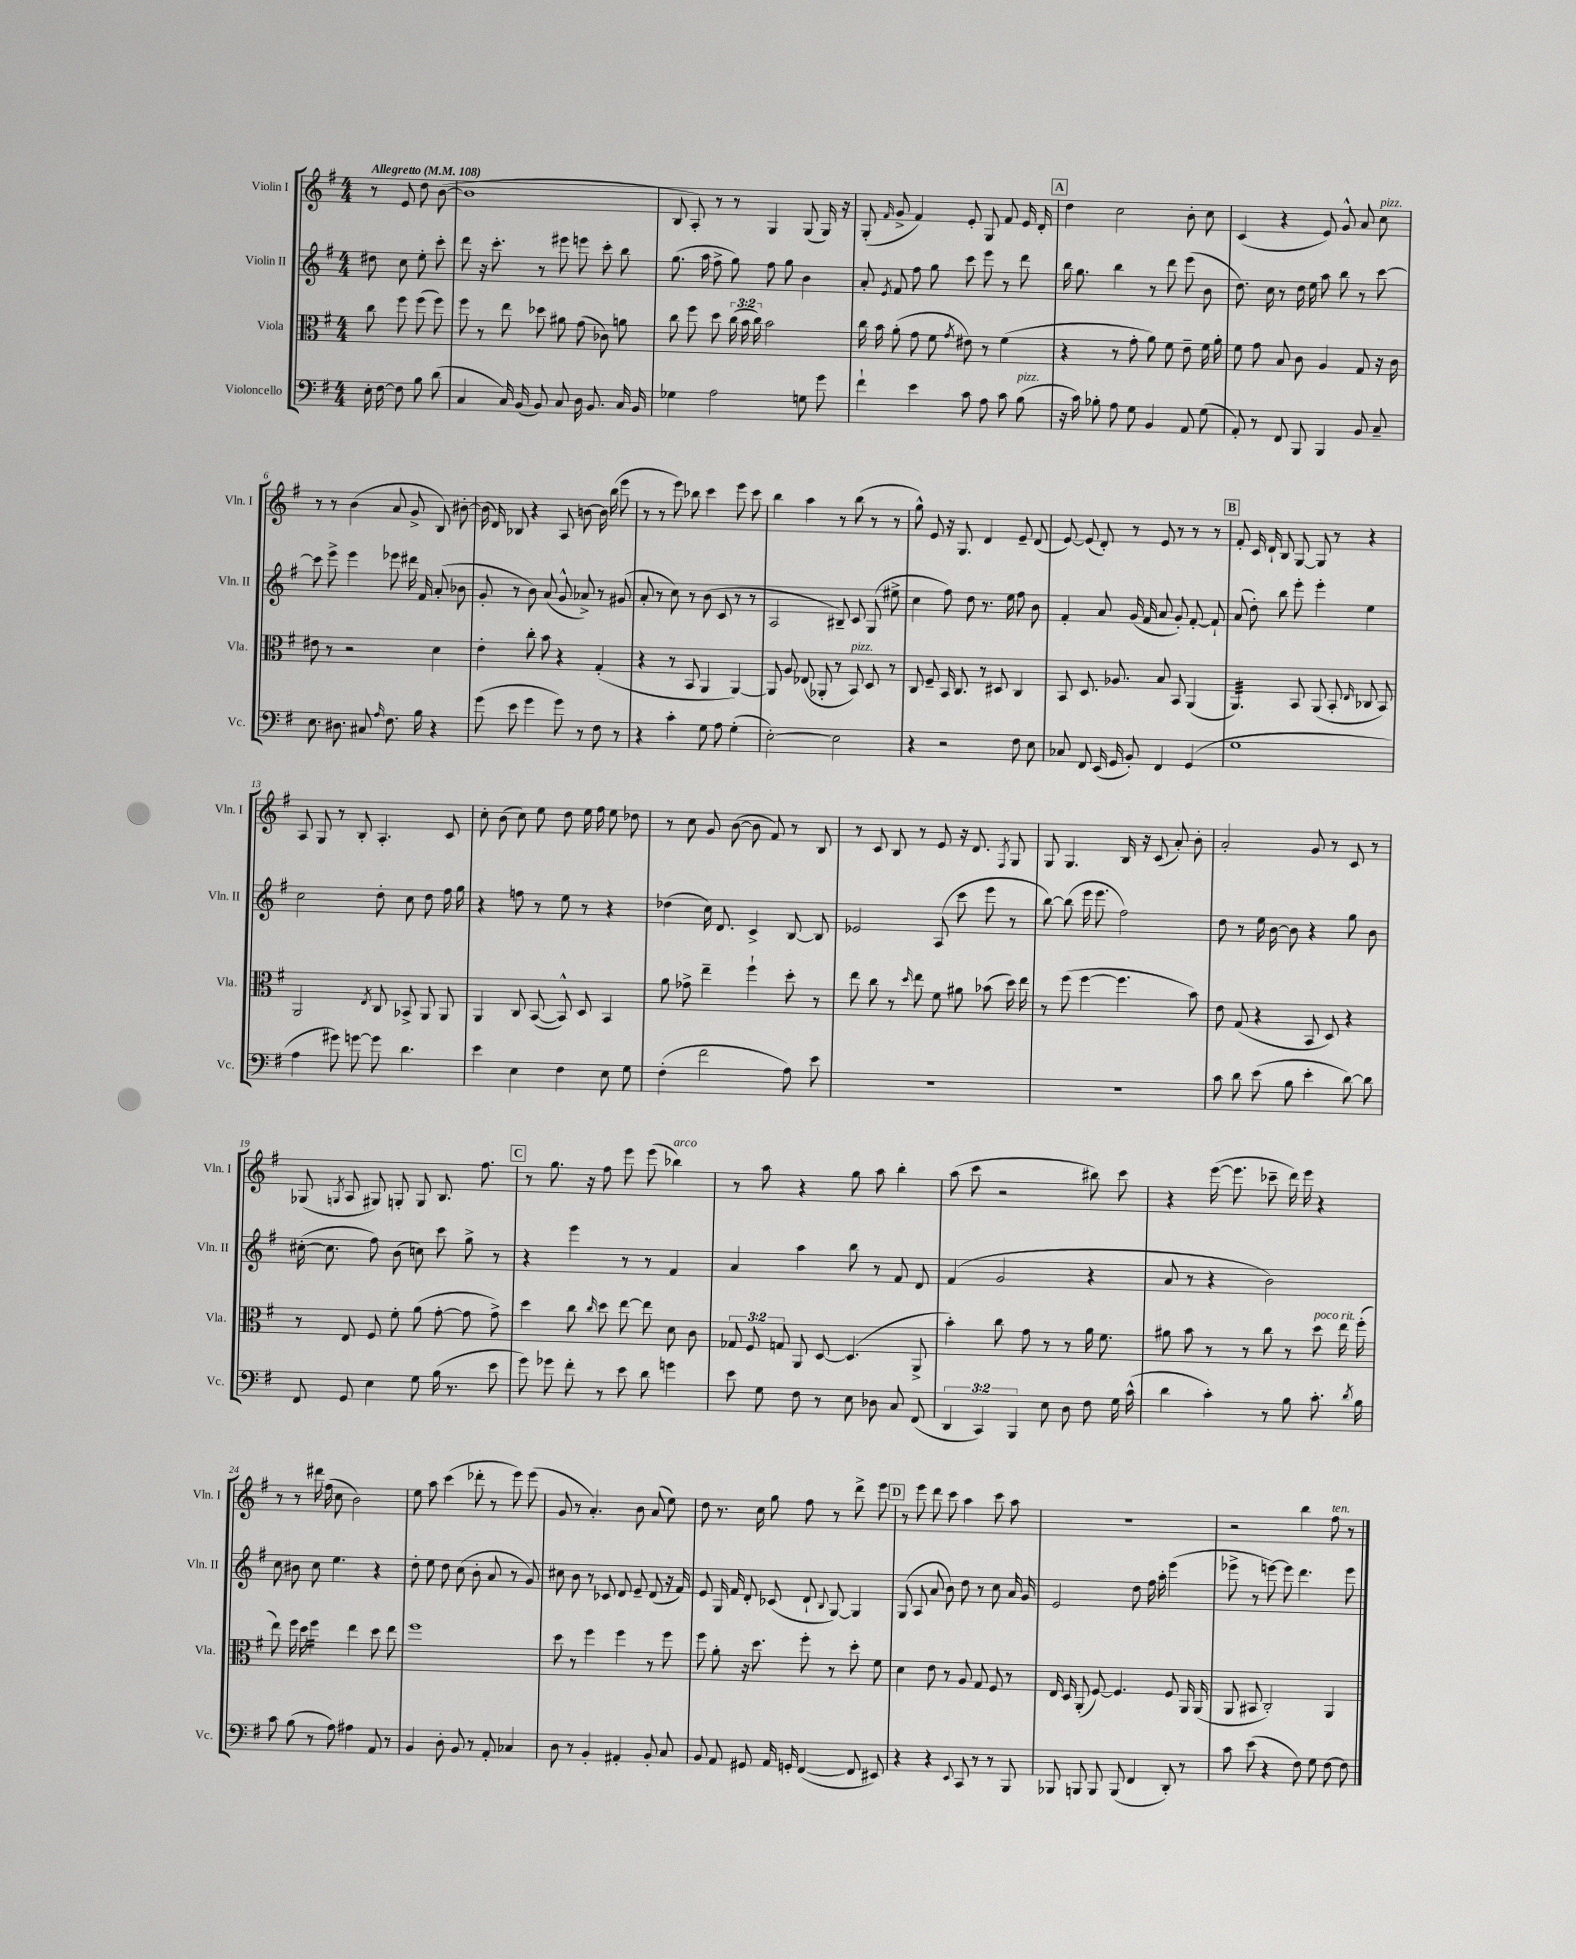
<<
\new StaffGroup <<
\new Staff = "s0" \with { instrumentName = "Violin I" shortInstrumentName = "Vln. I" } {
    \clef treble \key g \major \numericTimeSignature \time 4/4 \partial 2 \tempo "Allegretto" 4 = 108
    \autoBeamOff r8 e'8 d''8 b'8~( |
    b'1 |
    b8 a8-.) r8 r8 g4 g8( g16) r16 |
    g8-.( \grace { fis'16 } g'8-> fis'4) e'8-. g8 fis'8 e'16 d'16-. |
    \mark \markup { \box "A" } d''4 c''2 b'8-. c''8 |
    c'4( r4 e'8) g'8-^ a'8 c''8^\markup { \italic "pizz." } |
    r8 r8 b'4( a'8 g'8-> b8) bis'8~-. |
    bis'16( d'16) bes8 r4 a8 b'8~ b'16 b''16( e'''8 |
    r8 r8 e'''8) bes''8 c'''4 e'''8 c'''8 |
    b''4 a''4 r8 b''8( r8 r8 |
    g''8-^) e'8 r16 g8. d'4 e'8-- d'8( |
    e'8~) e'8( d'8-.) r8 e'8 r8 r8 r8 |
    \mark \markup { \box "B" } fis'8-. c'16 d'16-! b8 g8~ g8 r8 r4 |
    a8 g8 r8 b8-. a4.-. c'8 |
    c''8-. b'8( c''8) e''8 d''8 e''16 fis''16 e''8 des''8 |
    r8 c''8 g'8 b'8~( b'8 fis'8) r8 b8 |
    r8 c'8 b8 r8 e'8 r16 d'8. \acciaccatura { fis8 } g8 |
    g8 g4. b16 r16 c'8( a'8-.) b'8-. |
    a'2-. g'8 r8 c'8 r8 |
    ges8( \acciaccatura { g8 } a8 gis8) g8-. g8 b8. fis''8. |
    \mark \markup { \box "C" } r8 g''8. r16 fis''8 e'''8 e'''8( bes''4^\markup { \italic "arco" }) |
    r8 a''8 r4 g''8 a''8 b''4-. |
    a''8( c'''8 r2 bis''8) c'''8 |
    r4 e'''16~( e'''8. ces'''8-- d'''16) e'''16 r4 |
    r8 r8 dis'''16 fis''16( c''8 b'2) |
    e''8 a''8 c'''4( des'''8-. r8 e'''8) e'''8( |
    g'8 r8 a'4.-.) b'8 a'8( e''8) |
    d''8 r8. c''16 g''8 fis''8 r8 d'''8-> e'''8 |
    \mark \markup { \box "D" } r8 e'''8 d'''8 c'''8 a''4 c'''8 a''8 |
    R1 |
    r2 b''4 fis''8^\markup { \italic "ten." } r8 \bar "|." |
}
\new Staff = "s1" \with { instrumentName = "Violin II" shortInstrumentName = "Vln. II" } {
    \clef treble \key g \major \numericTimeSignature \time 4/4 \partial 2
    \autoBeamOff dis''8 c''8 e''8-. c'''8-. |
    d'''8 r16 c'''8.-. r8 eis'''8 e'''8 c'''8-. b''8 |
    g''8.( a''16 fis''8-> g''8) fis''8 g''8 b'4 |
    a'8-. \acciaccatura { e'8 } fis'8 fis''8 g''8 c'''8 e'''8 r8 d'''8 |
    \mark \markup { \box "A" } b''16 g''8. b''4 r8 d'''8 e'''8( b'8 |
    d''8.) c''16 r8 d''16 e''16 a''8 b''8 r8 c'''8~ |
    c'''8 e'''8-> e'''4 ees'''8 dis'''16 fis'16 a'8-.( bes'8 |
    g'8-. r8 b'8) a'8( g'8-^ aes'8->) r8 gis'8( |
    a'8-. r8 c''8) r8 b'8( c'8 r8 r8 |
    a2 bis8--) c'8 g8( eis''8-> |
    c''4 fis''8) d''8 r8. e''16 fis''8 b'8 |
    fis'4-. a'8 g'16( fis'16 a'8 g'8-.) fis'8~-. fis'8-! |
    \mark \markup { \box "B" } a'8( d''8-.) b''8 e'''8-. e'''4-. e''4 |
    c''2 d''8-. c''8 d''8 fis''16 g''16 |
    r4 f''8 r8 e''8 r8 r4 |
    des''4( c''16) d'8. c'4-> b8~ b8 |
    ees'2 a8( c'''8 e'''8 r8 |
    b''8~) b''8( e'''16 e'''8. fis''2) |
    d''8 r8 e''16 b'16~ b'8 r4 g''8 b'8 |
    cis''16~-.( cis''8. fis''8) b'8( c''8) c'''8 g''8-> r8 |
    \mark \markup { \box "C" } r4 e'''4 r8 r8 fis'4 |
    a'4 a''4 b''8 r8 fis'8 d'8 |
    fis'4( g'2 r4 |
    a'8 r8 r4 b'2) |
    c''8 bis'8 c''8 e''4. r4 |
    d''8-. e''8 d''8 c''8( b'8-. a'8 r8 g'8) |
    cis''8 b'8 r8 ces'8 d'8 e'8-- d'8( r16 fis'16) |
    e'8 g16 fis'16 d'8-. ces'8( d'8-! \appoggiatura { b8 } g8~) g4 |
    \mark \markup { \box "D" } g8( a8 a'8 b'8) d''8 r8 c''8 a'16 g'16 |
    e'2 d''8 fis''16 a''16-. e'''4( |
    ees'''8-> r8 e'''8~) e'''8 d'''4. e'''8 \bar "|." |
}
\new Staff = "s2" \with { instrumentName = "Viola" shortInstrumentName = "Vla." } {
    \clef alto \key g \major \numericTimeSignature \time 4/4 \override Staff.TupletNumber.text = #tuplet-number::calc-fraction-text \partial 2
    \autoBeamOff c''8 fis''8 fis''8( fis''8) |
    fis''8 r8 e''8 des''8 ais'8 g'8( ces'8) a'8 |
    c''8 fis''8 d''8 \tuplet 3/2 { c''16( b'16 c''16) } b'2 |
    c''16 b'16 a'8-.( g'8 fis'8 \acciaccatura { g'8 } eis'8) r8 fis'4( |
    \mark \markup { \box "A" } r4 r8 g'8-. a'8) fis'8 e'8-- fis'16 a'16-. |
    fis'8 g'8 b8 c'8 a4 g8 r16 c'16 |
    eis'8 r8 r2 d'4 |
    e'4-. c''8-. b'8 r4 g4-.( |
    r4 r8 b,8 a,4 a,4~) |
    a,8 a8 ees8( aes,8-. r8 b,8^\markup { \italic "pizz." }) d8 r8 |
    c8 fis8-- b,16 c8. r8 dis8 c4 |
    b,8 d8. aes8. b8 b,8 a,4( |
    \mark \markup { \box "B" } a,4.:32) b,8 a,8( b,8-. \grace { e16 } ces8 b,8) |
    a,2 \acciaccatura { e8 } c8 bes,8-> a,8 a,8 |
    a,4 c8 b,8~( b,8-^) d8 b,4 |
    a'8 ges'8-> e''4-- fis''4-! d''8-. r8 |
    e''8 c''8 r8 \grace { d''16 } e''8 fis'8 ais'8 bes'8( d''16) e''16 |
    r8 fis''8( fis''4~ fis''4. b'8) |
    e'8 g8( r4 b,8 d8) r4 |
    r8 e8 fis8 fis'8-. a'8( g'8~-. g'8 g'8->) |
    \mark \markup { \box "C" } d''4 c''8 \grace { c''16 } d''8 e''8~ e''8 d'8 c'8 |
    \tuplet 3/2 { ges8 fis8 g8 } a,8 d8~ d4.( a,8-> |
    b'4-.) c''8 g'8 r8 r8 a'16 fis'8. |
    ais'8 b'8 r8 r8 c''8 r8 d''8^\markup { \italic "poco rit." } e''16 fis''16-.( |
    e''8) fis''16 d''16 fis''4:16 e''4 d''8 e''8 |
    fis''1 |
    d''8 r8 fis''4 fis''4 r8 fis''8 |
    fis''8 a'8-. r16 d''8. fis''8-. r8 d''8-. fis'8 |
    \mark \markup { \box "D" } d'4 e'8 r8 a8 g8 fis8 r8 |
    e16 d16 a,8-.( fis8~) fis4. fis8 a,16 a,16( |
    a,8 bis,8 c2-.) a,4 \bar "|." |
}
\new Staff = "s3" \with { instrumentName = "Violoncello" shortInstrumentName = "Vc." } {
    \clef bass \key g \major \numericTimeSignature \time 4/4 \override Staff.TupletNumber.text = #tuplet-number::calc-fraction-text \partial 2
    \autoBeamOff e16-. fis16~ fis8 b8 d'8( |
    c4 c16) b,16( b,8) c8 d16 b,8. c16 b,16 |
    ges4 a2 g8 g'8 |
    fis'4-! e'4 c'8 a8 c'8 b8^\markup { \italic "pizz." }( |
    \mark \markup { \box "A" } r16 c'16) bes8-. a8 g8 b,4 a,8 g8( |
    a,8-.) r8 fis,8 b,,8 b,,4 b,8 c8-- |
    e8. dis8. cis8 \grace { a16 } fis8. b16 r4 |
    g'8( e'8 g'4 g'8) r8 fis8 r8 |
    r4 c'4-. g8 a8 g4-.( |
    e2~-.) e2 |
    r4 r2 fis8 e8 |
    ces8 fis,8 e,16( g,16 b,8-.) fis,4 g,4( |
    \mark \markup { \box "B" } g1 |
    a4 gis'8) g'8~ g'8 d'4. |
    e'4 e4 fis4 e8 g8 |
    fis4-.( fis'2 a8) e'8 |
    R1 |
    R1 |
    c'8 d'8 e'8( b8 e'4-. d'8~) d'8 |
    fis,8 g,8 e4 g8 b16( r8. e'8 |
    \mark \markup { \box "C" } g'8) ges'8 fis'8-. r8 e'8 d'8 g'4 |
    e'8 g8 fis8 r8 e8 des8 c8 fis,8( |
    \tuplet 3/2 { d,4 c,4) b,,4 } e8 d8 fis8 g16 c'16-^( |
    d'4 c'4-.) r8 b8 c'8.-. \acciaccatura { d'8 } b16 |
    c'8 b8( r8 a8) ais4 a,8 r8 |
    b,4 d8-. b,8 r8 a,8-. ces4 |
    d8 r8 b,4-. ais,4-. b,8-. c8 |
    b,8 a,8 gis,8 a,16 g,16-. fis,4~( fis,8 eis,8) |
    \mark \markup { \box "D" } r4 r4 \appoggiatura { e,8 } c,8 r8 r8 b,,8 |
    bes,,8 b,,8 b,,8 b,,8( fis,4 d,8-.) r8 |
    c'8 e'8( r4 fis8) g8 fis8~ fis8 \bar "|." |
}
>>
>>
